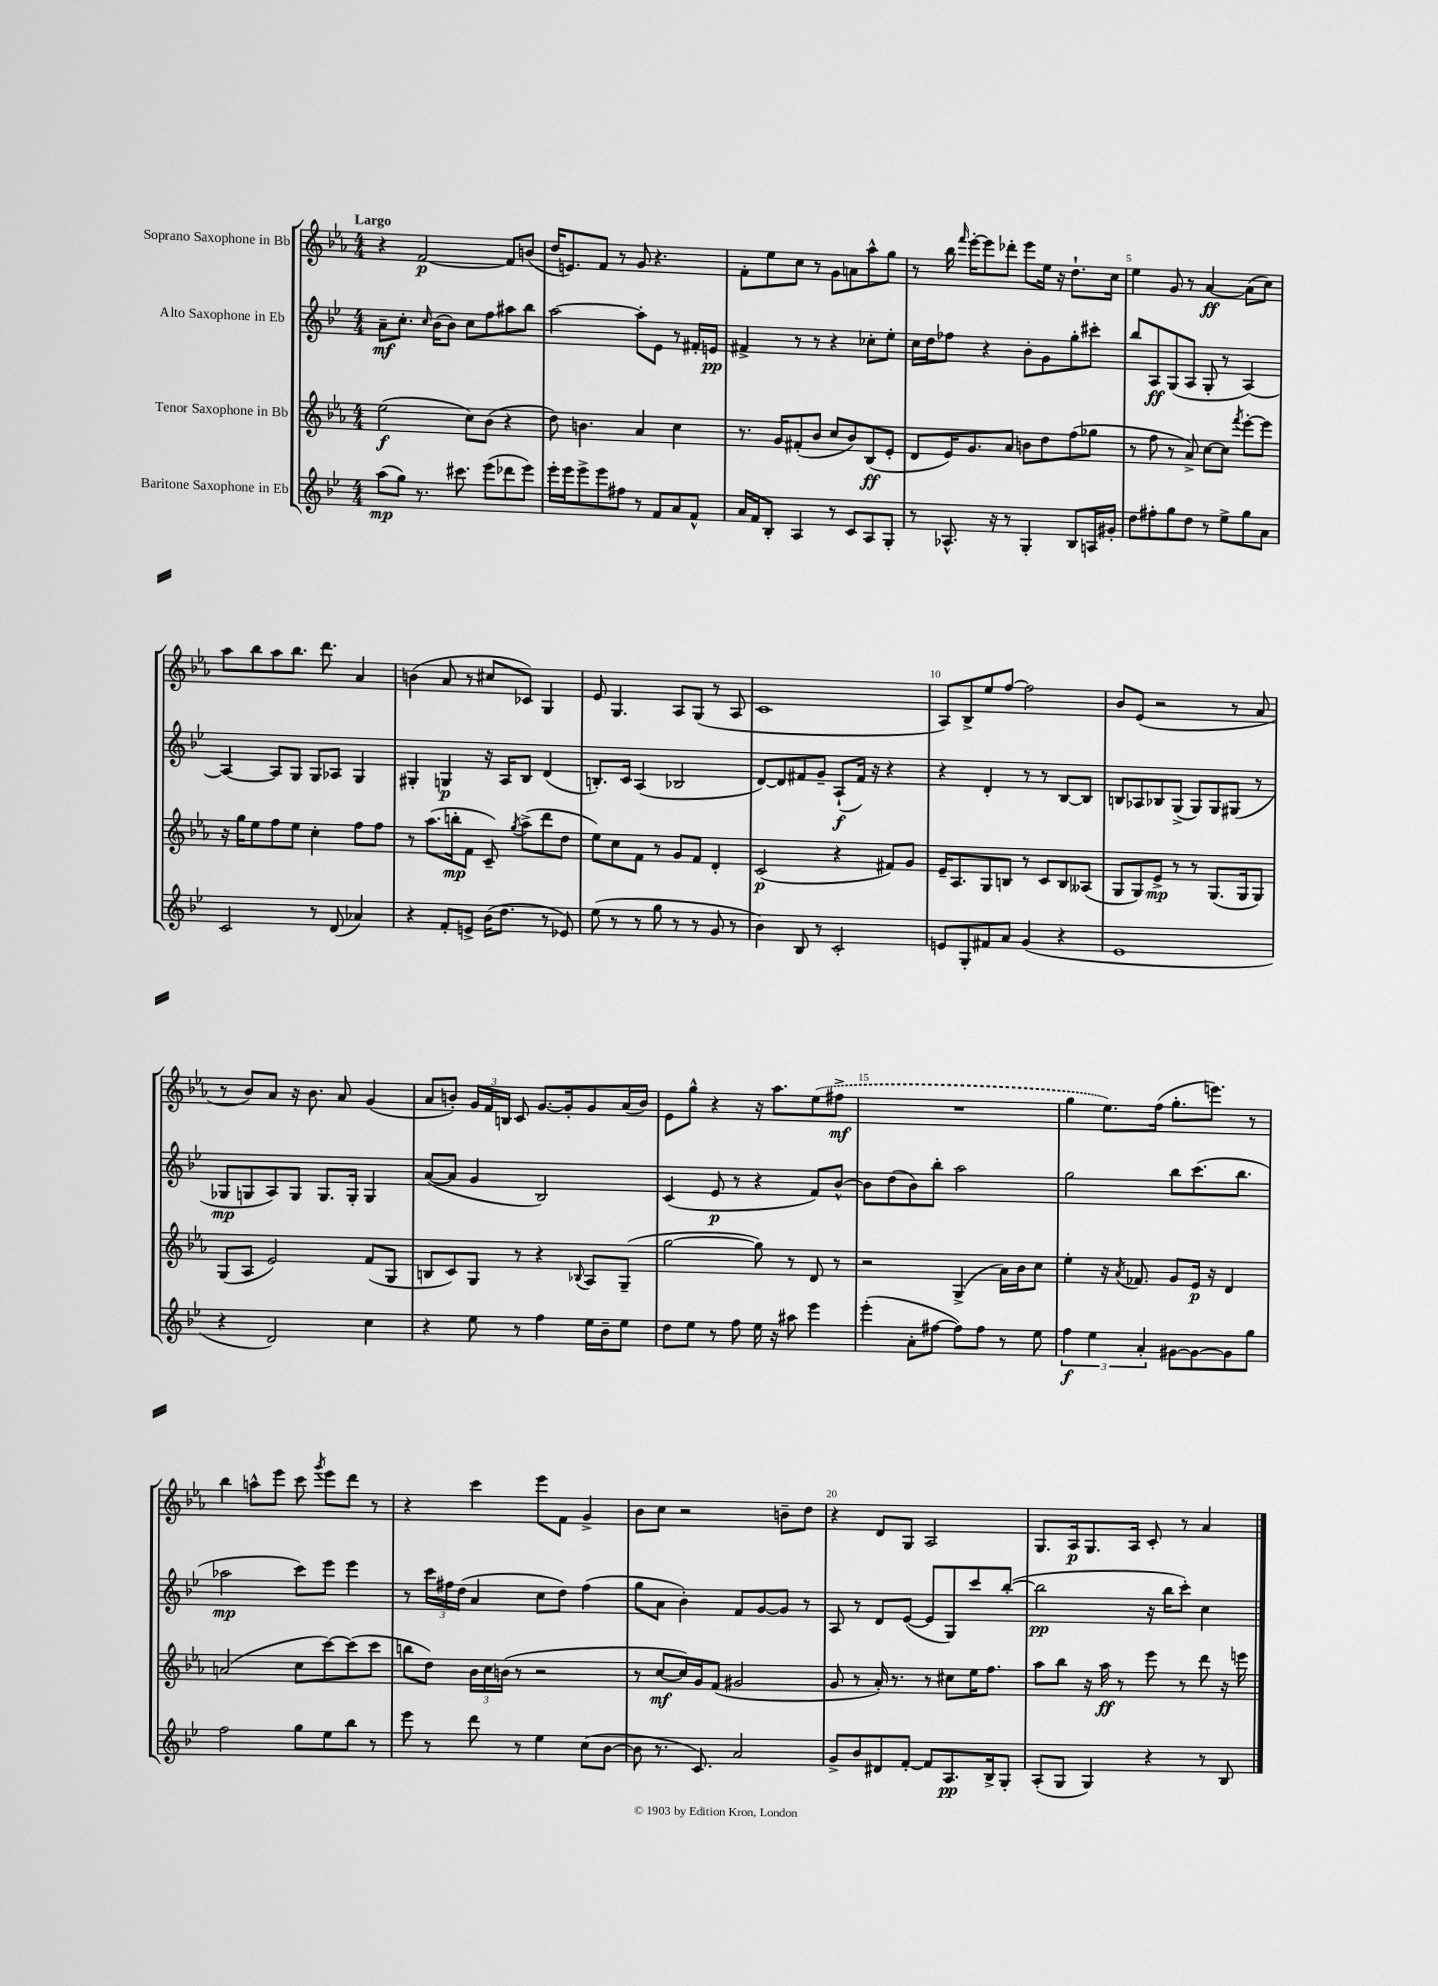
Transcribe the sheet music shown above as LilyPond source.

<<
\new StaffGroup <<
\new Staff = "s0" \with { instrumentName = "Soprano Saxophone in Bb" } {
    \clef treble \key ees \major \numericTimeSignature \time 4/4 \tempo "Largo"
    \autoBeamOff r4 f'2~\p f'8[ b'8]( |
    d''16[ e'8.) f'8] r8 g'8 r4. |
    f'8[-. ees''8 c''8] r8 g'8[ a'8 aes''8-^ g''8] |
    r8 bes''16 \grace { f'''16 } ees'''16[~-. ees'''8 des'''8]-. ees'''8[ ees''16] r16 d''8.[-! c''16] |
    ees''4 g'8 r8 aes'4~\ff aes'8[( c''8]) |
    aes''8[ bes''8 aes''8 bes''8.] d'''8. aes'4 |
    b'4( aes'8 r8 cis''8[ ces'8]) g4 |
    ees'8 g4. aes8[ g8]( r8 aes8 |
    c'1 |
    aes8[) bes8-> ees''8 f''8]~ f''2 |
    bes'8[ ees'8]( r2 r8 aes'8 |
    r8 bes'8[) aes'8] r16 bes'8. aes'8 g'4( |
    aes'8[ b'8]-.) \tuplet 3/2 { g'16[ f'16 b16] } c'8 g'8.[~ g'16-. g'8 aes'16( b'16]) |
    ees'8[ g''8]-^ r4 r16 aes''8.[ \once \slurDashed ees''8( fis''8]->\mf |
    R1 |
    g''4 ees''8.[) f''16]( g''8.[-. e'''8.]) r8 |
    bes''4 a''8[-^ ees'''8] c'''8 \acciaccatura { g'''8 } ees'''8[ d'''8] r8 |
    r4 c'''4 ees'''8[ f'8] g'4-> |
    bes'8[ c''8] r2 b'8[-- d''8] |
    r4 d'8[ g8] aes2 |
    g8.[ aes16\p g8. aes16] c'8-. r8 aes'4 \bar "|." |
}
\new Staff = "s1" \with { instrumentName = "Alto Saxophone in Eb" } {
    \clef treble \key bes \major \numericTimeSignature \time 4/4
    \autoBeamOff a'8[--\mf c''8.]-. \grace { c''16 } bes'16[( bes'8]) c''8[ f''8 ais''8 bes''8] |
    a''2~ a''8[-. ees'8] r8 fis'16[-. e'16]\pp |
    fis'4-> r8 r8 r4 ces''8[-. ees''8]-. |
    c''16[ d''16 fes''8] r4 bes'8[-. g'8 g''8-. cis'''8]-. |
    bes''8[ a8\ff g8( a8] g8-. r8 a4~) |
    a4~ a8[ g8] g8[ aes8] g4 |
    gis4-. g4\p r16 a16[ bes8] d'4( |
    b8.[-.) c'16] a4( bes2 |
    d'8[~) d'8 fis'8 g'8]-- a8[-!\f( fis'16]) r16 r4 |
    r4 d'4-. r8 r8 bes8[~ bes8] |
    b8[ aes8 bes8 g8]->( g8[) g8 gis8]( r8 |
    ges8[\mp g8 a8) g8] g8.[ g16]-. g4 |
    a'8[~( a'8] g'4 bes2) |
    c'4( ees'8\p r8 r4 f'8[) bes'8]~-^ |
    bes'8[ d''8( bes'8) bes''8]-. a''2 |
    g''2 bes''8[ c'''8.( bes''8.] |
    aes''2\mp c'''8[) ees'''8] ees'''4 |
    r8 \tuplet 3/2 { c'''16[ fis''16 d''16]( } a'4 c''8[ d''8]) fis''4( |
    g''8[ a'8] bes'4-.) f'8[ g'8~ g'8] r8 |
    a8 r8 d'8[ ees'8]~( ees'8[ g8) c'''8 bes''8]~-.( |
    bes''2\pp r16 bes''16[ c'''8]-.) c''4 \bar "|." |
}
\new Staff = "s2" \with { instrumentName = "Tenor Saxophone in Bb" } {
    \clef treble \key ees \major \numericTimeSignature \time 4/4
    \autoBeamOff ees''2\f( c''8[) bes'8]( r4 |
    d''8) b'4. aes'4 c''4 |
    r8. g'16[ fis'8-.( bes'8] c''8[ bes'8) bes8\ff( ees'8]-. |
    d'8[ ees'16) g'8. aes'8] b'8[ d''8 f''8( ges''8] |
    r8 f''8 r8 aes'8->) c''8[~ c''8] \acciaccatura { f'''8 } ees'''8[~-. ees'''8] |
    r16 g''16[ ees''8 f''8 ees''8] c''4-. f''8[ f''8] |
    r8 aes''8.[( b''16-.\mp f'8] c'8--) \acciaccatura { g''8 } aes''8[->( d'''8 d''8] |
    ees''8[) c''8 f'8] r8 g'8[ f'8] d'4-. |
    c'2\p( r4 fis'8[) g'8] |
    ees'16[-- aes8. g8 b8] r8 c'8[ b8 aeses8]( |
    g8[ g8) ees'8]->\mp r8 r8 g8.[( g16 g8]) |
    g8[( aes8] ees'2) f'8[( g8] |
    b8[ c'8) g8] r8 r4 \appoggiatura { bes8 } aes8[ g8]--( |
    g''2~ g''8) r8 d'8 r8 |
    r2 g4->( aes'16[) bes'16 c''8] |
    ees''4-. r16 \acciaccatura { aes'8 } fes'8. g'8[ ees'16]\p r16 d'4 |
    a'2( c''8[ c'''8~) c'''8( c'''8] |
    b''8[ d''8]) \tuplet 3/2 { bes'16[ c''16 b'16]( } r8 r2 |
    r8 c''8[~\mf c''16) g'16 f'8]( gis'2 |
    g'8 r8 aes'16-.) r8. r8 cis''8[ ees''16 f''8.] |
    aes''8[ bes''8] r16 aes''16\ff r8 ees'''8 r8 d'''8 r16 e'''16 \bar "|." |
}
\new Staff = "s3" \with { instrumentName = "Baritone Saxophone in Eb" } {
    \clef treble \key bes \major \numericTimeSignature \time 4/4
    \autoBeamOff a''8[\mp( g''8]) r8. cis'''8. ees'''8[( des'''8 ees'''8]) |
    ees'''16[-. ees'''16 ees'''8-> ees'''8 fis''8] r8 f'8[ a'8 f'8]-^ |
    a'16[ f'16 bes8]-. a4 r8 c'8[ a8 g8]-. |
    r8 aes8.-^ r16 r8 g4-. bes8[ a16 gis'16]-. |
    d''8[ fis''8-. g''8 d''8] r8 ees''8[-> g''8 a'8] |
    c'2 r8 d'8( aes'4) |
    r4 f'8[-. e'8]-> bes'16[( d''8.] r8 ees'8) |
    ees''8( r8 r8 g''8 r8 r8 g'8 r8 |
    bes'4) bes8 r8 c'2-. |
    e'8[ g8-. fis'8 a'8] g'4( r4 |
    ees'1 |
    r4 d'2) c''4 |
    r4 ees''8 r8 f''4 ees''16[ bes'16-- ees''8] |
    d''8[ ees''8] r8 f''8 ees''16 r16 ais''8 ees'''4 |
    ees'''4-.( a'8[-. fis''8]~ fis''8[) fis''8] r8 ees''8 |
    \tuplet 3/2 { f''4\f ees''4 a'4-. } gis'8[~ gis'8~ gis'8 g''8] |
    f''2 g''8[ ees''8 bes''8] r8 |
    ees'''8 r8 d'''8 r8 ees''4 c''8[( bes'8]~ |
    bes'8 r8. c'8.) a'2 |
    g'8[-> bes'8 dis'8 f'8]~-. f'8[ a8.\pp bes16-> g8]-. |
    a8[-.( g8] g4) r4 r8 bes8 \bar "|." |
}
>>
>>
\layout { \context { \Score \override BarNumber.break-visibility = ##(#f #t #t) barNumberVisibility = #(every-nth-bar-number-visible 5) } }
